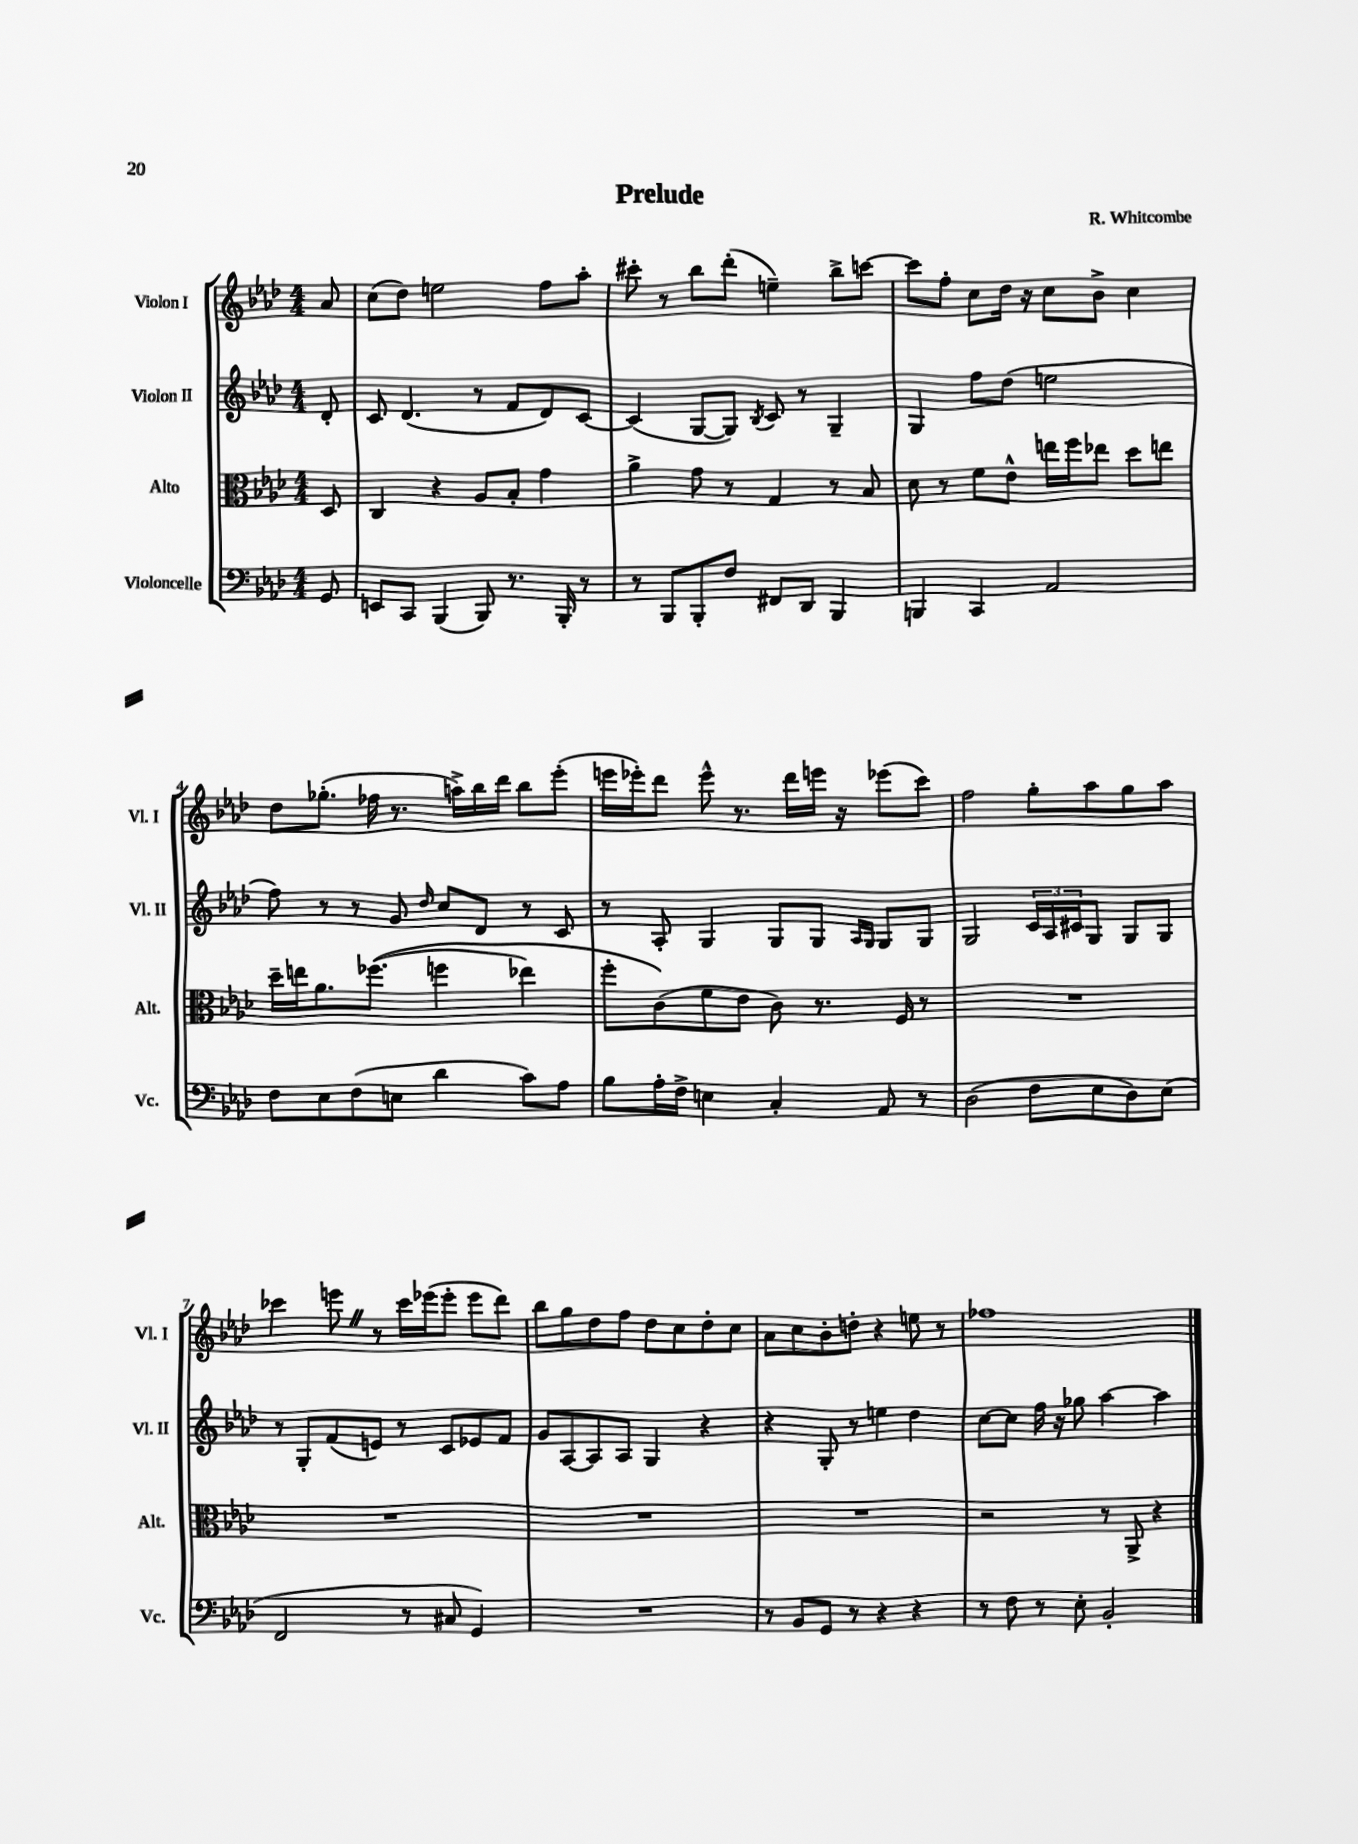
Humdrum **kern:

**kern	**kern	**kern	**kern
*staff4	*staff3	*staff2	*staff1
*clefF4	*clefC3	*clefG2	*clefG2
*k[b-e-a-d-]	*k[b-e-a-d-]	*k[b-e-a-d-]	*k[b-e-a-d-]
*M4/4	*M4/4	*M4/4	*M4/4
8GG	8D-	8d-'	8a-
=	=	=	=
8EE	4C	8c	(8cc
8CC	.	(4.d-	8dd-)
(4BBB-	4r	.	2ee
8BBB-)	8A-	8r	.
8.r	8B-'	8f	.
.	4g	8d-)	8ff
16BBB-'	.	.	.
8r	.	[8c	8aa-'
=	=	=	=
8r	4a-^	(4c]	8ccc#'
8BBB-	.	.	8r
8BBB-'	8g	[8G	8bb-
8F	8r	8G])	(8ddd-'
.	.	8qB-	.
8FF#	4G	8c	4ee~)
8DD-	.	8r	.
4BBB-	8r	4G~	8bb-^
.	8B-	.	[8ccc
=	=	=	=
4BBB	8d-	4G	8ccc]
.	8r	.	8ff'
4CC	8f	8ff	8cc
.	8e-^^	(8dd-	16dd-
.	.	.	16r
2AA-	16ee	2ee	8cc
.	16ff	.	.
.	8ee-	.	8b-^
.	8dd-	.	4cc
.	8ee	.	.
=	=	=	=
8F	16dd-~	8ff)	8dd-
.	16ee	.	.
8E-	8.a-	8r	(8.gg-'
(8F	.	8r	.
.	&((8.ff-	.	16ff-
8E	.	8g	8.r
.	.	16qqdd-	.
4d-	4ff	8cc	.
.	.	.	16aa^)
.	.	8d-	16bb-
.	.	.	16ddd-
8c)	4ee-)	8r	8bb-
8A-	.	8c	(8eee-'
=	=	=	=
8B-	8ff'	8r	16eee
.	.	.	16eee-')
16A-'	(8c&)	8A-'	8ddd-
16F^	.	.	.
4E	8f	4G	8eee-^^
.	8e-	.	8.r
4C'	8c)	8G	.
.	.	.	16ddd-
.	8.r	8G	16eee
.	.	.	16r
.	.	16qqA-	.
.	.	16qqG	.
8AA-	.	8G	(8eee-
.	16F	.	.
8r	8r	8G	8ccc)
=	=	=	=
(2D-	1r	2G	2ff
8F	.	24c	8gg'
.	.	24A-	.
.	.	24c#	.
8E-	.	8G	8aa-
8D-)	.	8G	8gg
(8E-	.	8G	8aa-
=	=	=	=
2FF	1r	8r	4ccc-
.	.	8G'	.
.	.	(8f	8eee
.	.	8e)	8r
8r	.	8r	16ccc-
.	.	.	(16eee-
8C#	.	8c	8eee-'
4GG)	.	8e-	8eee-
.	.	8f	8ddd-)
=	=	=	=
1r	1r	8g	8bb-
.	.	[8A-	8gg
.	.	8A-]	8dd-
.	.	8A-	8ff
.	.	4G	8dd-
.	.	.	8cc
.	.	4r	8dd-'
.	.	.	8cc
=	=	=	=
8r	1r	4r	8a-
8BB-	.	.	8cc
8GG	.	8G'	8b-'
8r	.	8r	8dd'
4r	.	4ee	4r
4r	.	4dd-	8ee
.	.	.	8r
=	=	=	=
8r	2r	[8cc	1ff-
8F	.	8cc]	.
8r	.	16ff	.
.	.	16r	.
8E-'	.	8gg-	.
2BB-'	8r	[4aa-	.
.	8AA-^	.	.
.	4r	4aa-]	.
==	==	==	==
*-	*-	*-	*-
